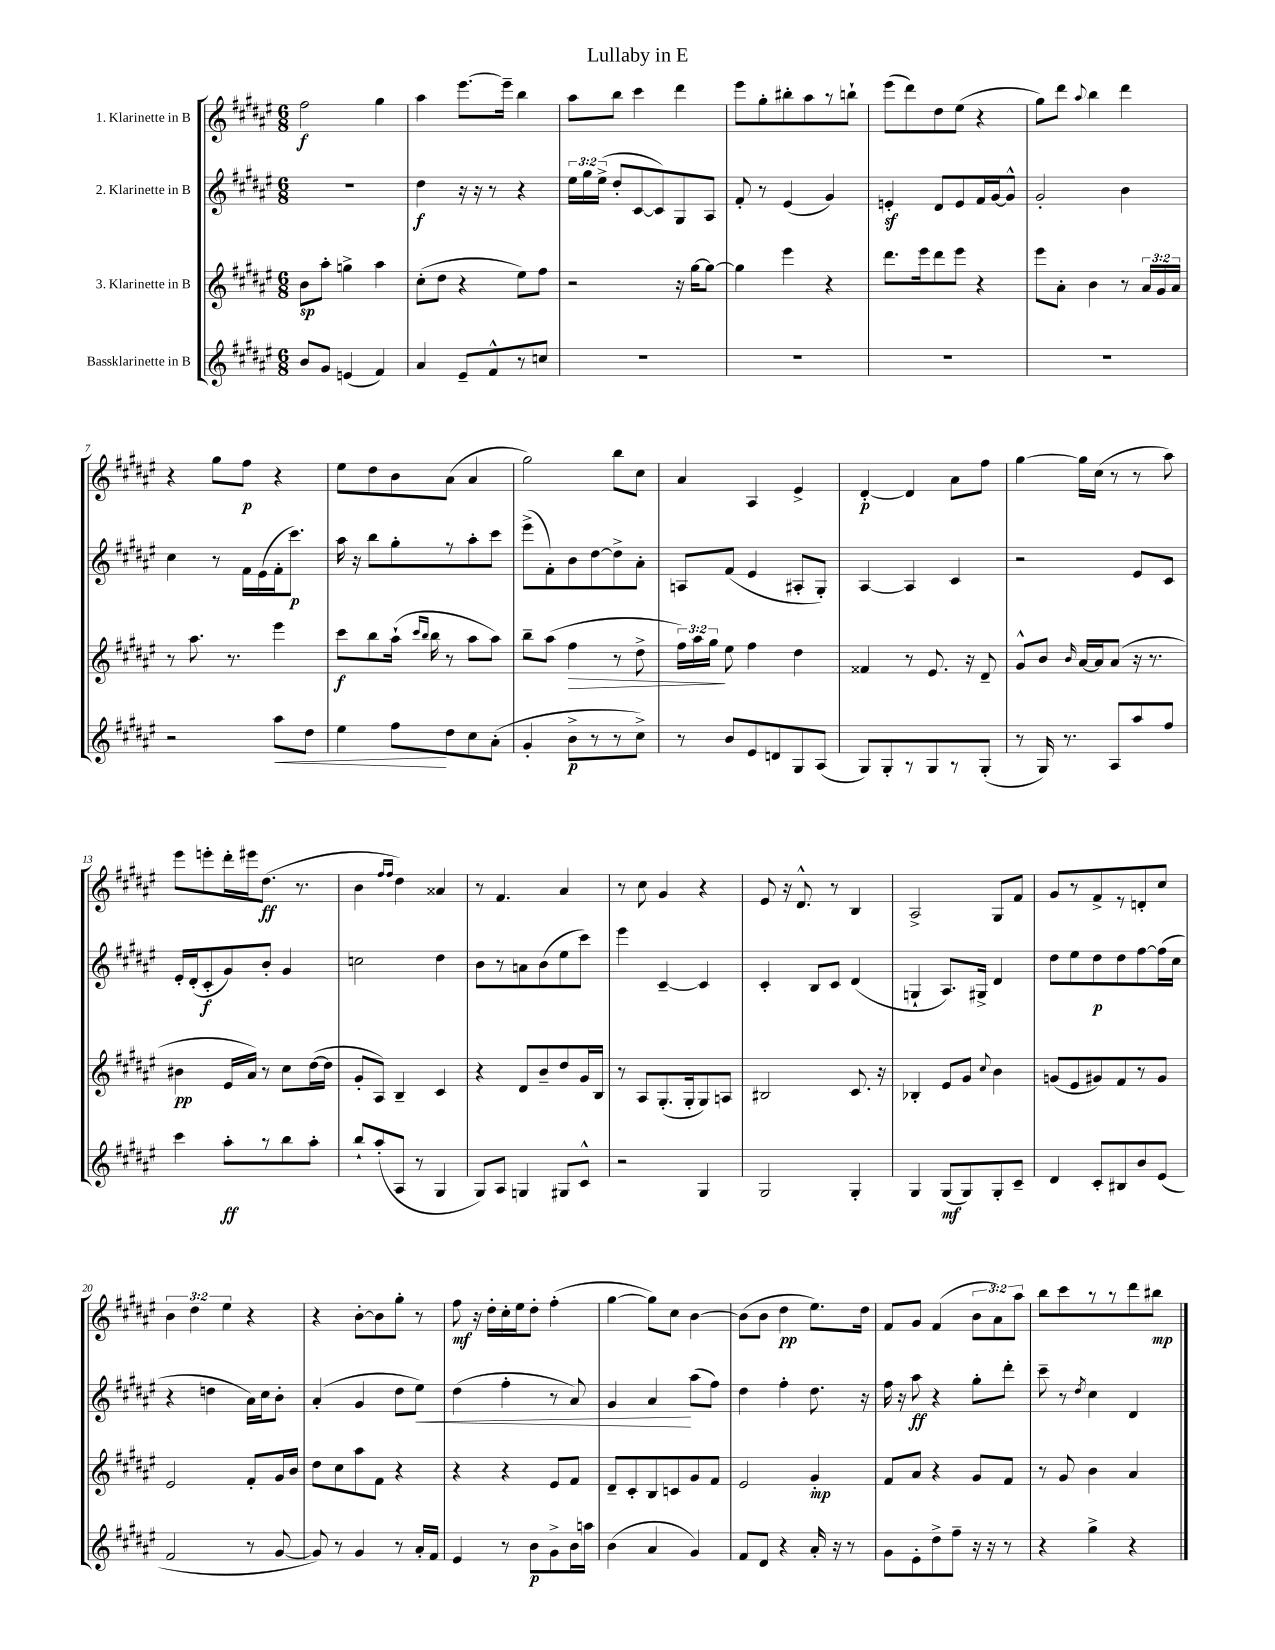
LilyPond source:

\header { title = "Lullaby in E" }
<<
\new StaffGroup <<
\new Staff = "s0" \with { instrumentName = "1. Klarinette in B" } {
    \clef treble \key fis \major \numericTimeSignature \time 6/8 \override Staff.TupletNumber.text = #tuplet-number::calc-fraction-text
    \autoBeamOff fis''2\f gis''4 |
    ais''4 eis'''8.[~ eis'''16]-- b''4 |
    ais''8[ b''8] cis'''4 dis'''4 |
    eis'''8[ gis''8-. bis''8-. ais''8 r8 b''8]-! |
    eis'''8[( dis'''8) dis''8 eis''8]( r4 |
    gis''8[) dis'''8] \appoggiatura { ais''8 } b''4 dis'''4 |
    r4 gis''8[ fis''8]\p r4 |
    eis''8[ dis''8 b'8 ais'8]( ais'4 |
    gis''2) b''8[ cis''8] |
    ais'4 ais4 eis'4-> |
    dis'4~-.\p dis'4 ais'8[ fis''8] |
    gis''4~ gis''16[ cis''16]( r8 r8 ais''8) |
    eis'''8[ e'''8-. dis'''16-. eis'''16 dis''8.]\ff( r8. |
    b'4 \grace { fis''16[ fis''16] } dis''4) aisis'4 |
    r8 fis'4. ais'4 |
    r8 cis''8 gis'4 r4 |
    eis'8 r16 dis'8.-^ r8 b4 |
    ais2-> gis8[ fis'8] |
    gis'8[ r8 fis'8-> r8 d'8-. cis''8] |
    \tuplet 3/2 { b'4 dis''4 eis''4 } r4 |
    r4 b'8[~-. b'8 gis''8]-. r8 |
    fis''8\mf r16 dis''16[-. cis''16-. eis''16 dis''8]-. fis''4-.( |
    gis''4~ gis''8[) cis''8] b'4~ |
    b'8[( b'8] dis''4\pp eis''8.[) dis''16] |
    fis'8[ gis'8] fis'4( \tuplet 3/2 { b'8[ ais'8) ais''8] } |
    b''8[ cis'''8 r8 r8 dis'''8 bis''8]\mp \bar "|." |
}
\new Staff = "s1" \with { instrumentName = "2. Klarinette in B" } {
    \clef treble \key fis \major \numericTimeSignature \time 6/8 \override Staff.TupletNumber.text = #tuplet-number::calc-fraction-text
    \autoBeamOff R2. |
    dis''4\f r16 r16 r8 r4 |
    \tuplet 3/2 { eis''16[ gis''16 eis''16]->( } dis''8[-. cis'8~ cis'8) gis8 ais8] |
    fis'8-. r8 eis'4( gis'4) |
    e'4-.\sf dis'8[ e'8 fis'16 gis'16~ gis'8]-^ |
    gis'2-. b'4 |
    cis''4 r8 fis'16[ eis'16( fis'16-. cis'''8.]\p) |
    ais''16 r16 b''8[ gis''8-. r8 ais''8-. cis'''8] |
    eis'''8[->( fis'8-.) b'8 dis''8~ dis''8-> ais'8]-. |
    a8[ fis'8]( eis'4 ais8[-. gis8]-.) |
    ais4~ ais4 cis'4 |
    r2 eis'8[ cis'8] |
    eis'16[-. dis'16-.( cis'8-.\f gis'8) b'8]-. gis'4 |
    c''2 dis''4 |
    b'8[ r8 a'8 b'8( eis''8 cis'''8]) |
    eis'''4 cis'4~-- cis'4 |
    cis'4-. b8[ cis'8] dis'4( |
    g4-! ais8.[) gis16]-> dis'4 |
    dis''8[ eis''8 dis''8\p dis''8 fis''8~ fis''16( cis''16] |
    r4 d''4 ais'16[) cis''16 b'8]-. |
    ais'4-.( gis'4 dis''8[ eis''8]\<) |
    dis''4( fis''4-. r8 ais'8) |
    gis'4 ais'4\! ais''8[( fis''8]) |
    dis''4 fis''4-. dis''8. r16 |
    fis''16 r16 ais''8\ff r4 gis''8[-. dis'''8]-. |
    cis'''8-- r8 \acciaccatura { dis''8 } cis''4 dis'4 \bar "|." |
}
\new Staff = "s2" \with { instrumentName = "3. Klarinette in B" } {
    \clef treble \key fis \major \numericTimeSignature \time 6/8 \override Staff.TupletNumber.text = #tuplet-number::calc-fraction-text
    \autoBeamOff b'8[\sp ais''8]-. g''4-> ais''4 |
    cis''8[-.( dis''8] r4 eis''8[) fis''8] |
    r2 r16 gis''16[~ gis''8]~ |
    gis''4 eis'''4 r4 |
    dis'''8.[ eis'''16 dis'''8 eis'''8] r4 |
    eis'''8[ ais'8]-. b'4 r8 \tuplet 3/2 { ais'16[ gis'16 ais'16] } |
    r8 ais''8. r8. eis'''4 |
    cis'''8[\f b''8 ais''16]-!( \grace { cis'''16[ b''16] } b''16 r8 ais''8[ ais''8]) |
    b''8[-- ais''8]( fis''4\> r8 dis''8-> |
    \tuplet 3/2 { fis''16[) ais''16 gis''16]\! } eis''8 fis''4 dis''4 |
    fisis'4 r8 eis'8. r16 dis'8-- |
    gis'8[-^ b'8] \grace { b'16 } ais'16[~ ais'16 ais'8]( r16 r8. |
    bis'4\pp eis'16[ ais'16]) r8 cis''8[ dis''16~( dis''16] |
    gis'8[-. ais8]) b4-- cis'4 |
    r4 dis'8[ b'8-- dis''8 gis'16 b16] |
    r8 ais8[ gis8.-.( gis16-. gis8) a8] |
    bis2 cis'8. r16 |
    bes4-. eis'8[ gis'8] \appoggiatura { cis''8 } b'4 |
    g'8[( eis'8 gis'8) fis'8 r8 gis'8] |
    eis'2 fis'8[-. gis'16 b'16] |
    dis''8[ cis''8 ais''8 fis'8] r4 |
    r4 r4 eis'8[ fis'8] |
    dis'8[-- cis'8-. b8 c'8 gis'8 fis'8] |
    eis'2 gis'4-.\mp |
    fis'8[ ais'8] r4 gis'8[ fis'8] |
    r8 gis'8 b'4 ais'4 \bar "|." |
}
\new Staff = "s3" \with { instrumentName = "Bassklarinette in B" } {
    \clef treble \key fis \major \numericTimeSignature \time 6/8
    \autoBeamOff b'8[ gis'8] e'4( fis'4) |
    ais'4 eis'8[-- fis'8-^ r8 c''8] |
    R2. |
    R2. |
    R2. |
    R2. |
    r2 ais''8[\< dis''8] |
    eis''4 fis''8[\! dis''8 cis''8 ais'8]-.( |
    gis'4-. b'8[->\p r8 r8 cis''8]->) |
    r8 b'8[ eis'8 d'8 gis8 ais8]( |
    gis8[) gis8-. r8 gis8 r8 gis8]-.( |
    r8 gis16) r8. ais8[ ais''8 fis''8] |
    cis'''4 ais''8[-.\ff r8 b''8 ais''8]-. |
    b''8[-! ais''8-.( ais8] r8 gis4 |
    gis8[) ais8] g4 gis8[ cis'8]-^ |
    r2 gis4 |
    gis2 gis4-. |
    gis4 gis8[\mf( gis8) gis8-. cis'8]-- |
    dis'4 cis'8[-. bis8 b'8 eis'8]( |
    fis'2 r8 gis'8~ |
    gis'8) r8 gis'4 r8 ais'16[-. fis'16] |
    eis'4 r8 b'8[\p gis'8-> b'16 a''16] |
    b'4( ais'4 gis'4) |
    fis'8[ dis'8] r4 ais'16-. r16 r8 |
    gis'8[ eis'8-. dis''8-> fis''8]-- r16 r16 r8 |
    r4 gis''4-> r4 \bar "|." |
}
>>
>>
